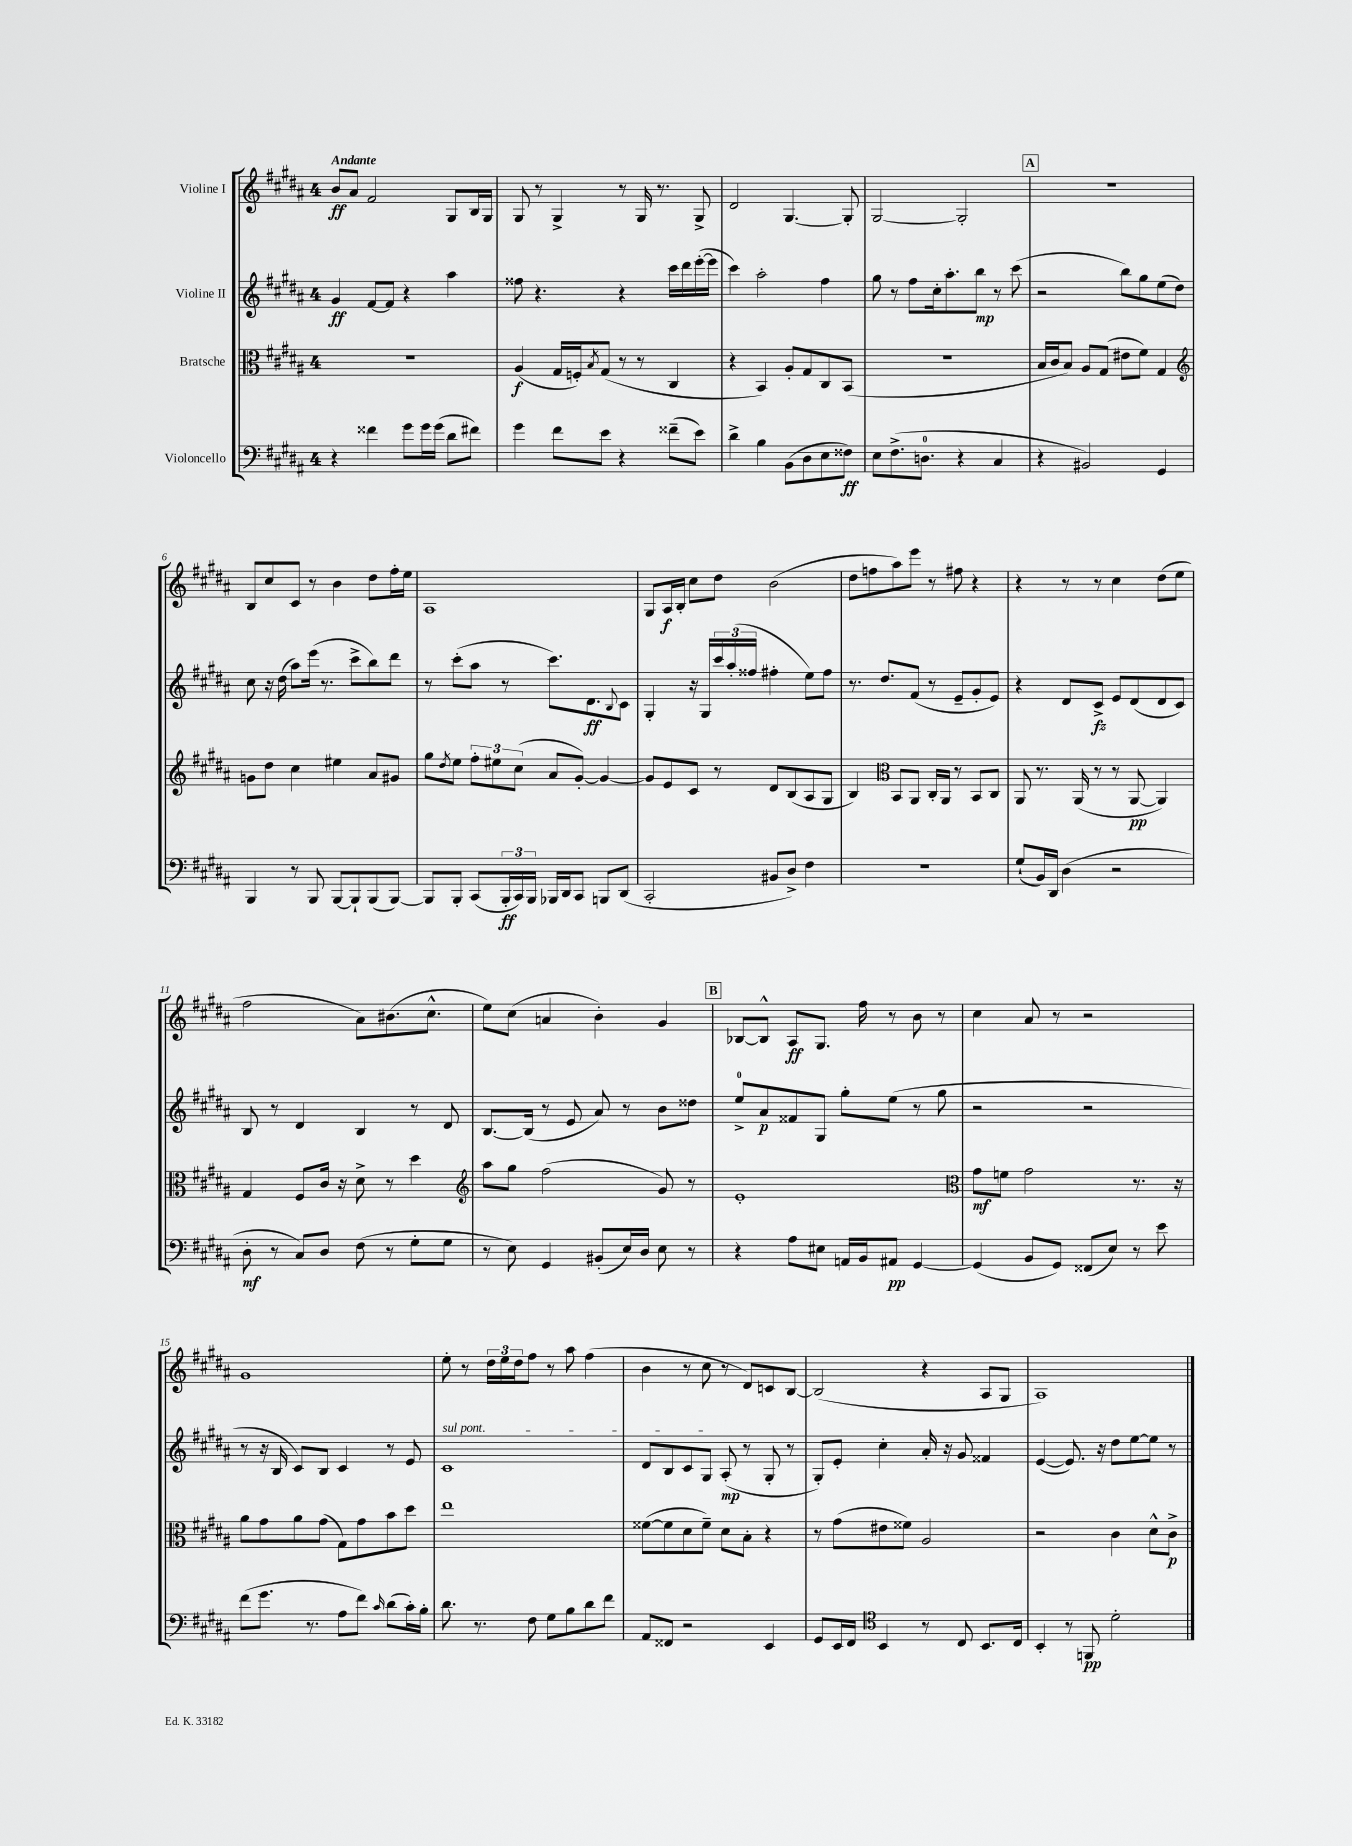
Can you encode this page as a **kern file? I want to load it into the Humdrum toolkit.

**kern	**kern	**kern	**kern
*staff4	*staff3	*staff2	*staff1
*clefF4	*clefC3	*clefG2	*clefG2
*k[f#c#g#d#a#]	*k[f#c#g#d#a#]	*k[f#c#g#d#a#]	*k[f#c#g#d#a#]
*M4/4	*M4/4	*M4/4	*M4/4
4r	1r	4g#	8b
.	.	.	8a#
4f##	.	[8f#	2f#
.	.	8f#]	.
8g#	.	4r	.
16g#	.	.	.
(16g#	.	.	.
8d#	.	4aa#	8G#
8f#)	.	.	16B
.	.	.	16G#
=	=	=	=
4g#	(4A#	8ff##	8G#
.	.	4.r	8r
8f#	16G#	.	4G#^
.	16F')	.	.
.	8qB	.	.
8e	(8G#	.	.
4r	8r	4r	8r
.	8r	.	16G#
.	.	.	8.r
(8f##~	4C#	16ccc#	.
.	.	16ddd#	.
8e)	.	([16eee'	8G#^
.	.	16eee]	.
=	=	=	=
4d#^	4r	4ccc#)	2d#
4B	4BB)	2aa#'	.
(8BB	8A#'	.	[4.G#
8D#	8G#	.	.
8E	8C#	4ff#	.
8F##)	(8BB	.	8G#']
=	=	=	=
8E	1r	8gg#	[2G#
(8.F#^	.	8r	.
.	.	8ff#	.
8.D	.	.	.
.	.	16cc#'	.
.	.	8.aa#'	.
4r	.	.	2G#']
.	.	8bb	.
4C#	.	8r	.
.	.	(8ccc#	.
=	=	=	=
4r	16B	2r	1r
.	16c#	.	.
.	8B)	.	.
2BB#)	8A#	.	.
.	(8G#	.	.
.	8e#	8bb)	.
.	8f#)	8gg#	.
4GG#	4G#	(8ee	.
.	.	8dd#)	.
=	=	=	=
*	*clefG2	*	*
4BBB	8g	8cc#	8B
.	8dd#	16r	8cc#
.	.	(16dd#	.
8r	4cc#	8aa#)	8c#
8BBB	.	(16eee	8r
.	.	8.r	.
[8BBB	4ee#	.	4b
8BBB`]	.	8ccc#^	.
(8BBB	8a#	8bb)	8dd#
[8BBB)	8g#	8ddd#	16ff#'
.	.	.	16ee
=	=	=	=
8BBB]	8gg#	8r	1A#
.	8qdd#	.	.
8BBB'	8ee	(8ccc#'	.
(8CC#	12ff#'	8aa#	.
.	12ee#	.	.
24BBB'	.	8r	.
24CC#)	(12cc#	.	.
24BBB	.	.	.
16BBB-	8a#	8.ccc#)	.
16DD#	.	.	.
8CC#	[8g#')	.	.
.	.	8.d#	.
8BBB	4g#_	.	.
.	.	8qqB	.
(8DD#	.	8c#	.
=	=	=	=
2CC#'	8g#]	4G#'	8G#
.	8e	.	16A#
.	.	.	16B'
.	8c#	16r	8cc#
.	.	16G#	.
.	8r	24ccc#	8dd#
.	.	(24aa#'	.
.	.	24ff##	.
8BB#	8d#	4ff#'	(2b
8D#^)	(8B	.	.
4F#	8A#	8ee)	.
.	8G#	8ff#	.
=	=	=	=
1r	4B)	8.r	8dd#
.	.	.	8ff
.	.	8.dd#	.
*	*clefC3	*	*
.	8BB	.	8aa#)
.	8AA#	(8f#	8eee
.	16C#'	8r	8r
.	16AA#	.	.
.	8r	8e~	8ff#
.	8BB	8g#'	4r
.	8C#	8e)	.
=	=	=	=
(8G#`	8AA#	4r	4r
16BB)	8.r	.	.
16DD#	.	.	.
(4D#	.	8d#	8r
.	(16AA#	.	.
.	8r	8c#^	8r
2r	8r	8e	4cc#
.	[8AA#	(8d#	.
.	4AA#])	8d#	(8dd#
.	.	8c#)	8ee
=	=	=	=
8D#'	4G#	8B	2ff#
8r	.	8r	.
8C#)	8F#	4d#	.
8D#	16c#	.	.
.	16r	.	.
(8F#	8d#^	4B	8a#)
8r	8r	.	(8.b#
8G#'	4dd#	8r	.
.	.	.	8.cc#^^
8G#	.	8d#	.
=	=	=	=
*	*clefG2	*	*
8r	8aa#	[8.B	8ee)
8E)	8gg#	.	(8cc#
.	.	(16B]	.
4GG#	(2ff#	8r	4a
.	.	8e	.
(8BB#'	.	8a#)	4b')
16E)	.	8r	.
16D#	.	.	.
8E	8g#)	8b	4g#
8r	8r	8dd##	.
=	=	=	=
4r	1e'	8ee^	[8B-
.	.	8a#	8B-^^]
8A#	.	8f##	8A#
8E#	.	8G#	8.G#
16AA	.	8gg#'	.
16BB	.	.	16ff#
8AA#	.	(8ee	8r
[4GG#	.	8r	8b
.	.	8gg#	8r
=	=	=	=
*	*clefC3	*	*
(4GG#]	8g#	2r	4cc#
.	8f	.	.
8BB	2g#	.	8a#
8GG#)	.	.	8r
(8FF##	.	2r	2r
8E)	.	.	.
8r	8.r	.	.
8e	.	.	.
.	16r	.	.
=	=	=	=
(8f#	8a#	8r	1g#
8.g#	8g#	16r	.
.	.	16B	.
.	8a#	8c#)	.
8.r	.	.	.
.	(8g#	8B	.
8A#	8G#)	4c#	.
8f#)	8g#	.	.
16qqc#	.	.	.
(8d#	8b	8r	.
16c#')	8dd#	8e	.
16B'	.	.	.
=	=	=	=
8.d#	1ee	1c#	8ee'
.	.	.	8r
8.r	.	.	.
.	.	.	24dd#
.	.	.	24ee
.	.	.	24dd#
8F#	.	.	8ff#
8G#	.	.	8r
8B	.	.	8aa#
8d#	.	.	(4ff#
8f#	.	.	.
=	=	=	=
8AA#	([8f##	8d#	4b
8FF##	8f##]	8B	.
2r	8d#	8c#	8r
.	8f##~)	8G#	8cc#
.	8d#	(8A#'	8r
.	8B'	8r	8d#)
4EE	4r	8G#'	8c
.	.	8r	[8B
=	=	=	=
8GG#	8r	8G#')	(2B]
16EE	(8g#	8e'	.
16FF#	.	.	.
*clefC4	*	*	*
4BB	8e#	4cc#'	.
.	8f##)	.	.
8r	2A#	16a#'	4r
.	.	16r	.
8C#	.	8g#	.
8.BB	.	4f##	8A#
.	.	.	8G#
16C#	.	.	.
=	=	=	=
4BB'	2r	([4e	1A#)
8r	.	8.e])	.
8FF	.	.	.
.	.	16r	.
2d#'	4c#	8dd#	.
.	.	[8ee	.
.	8d#^^	8ee]	.
.	8c#^	8r	.
==	==	==	==
*-	*-	*-	*-
